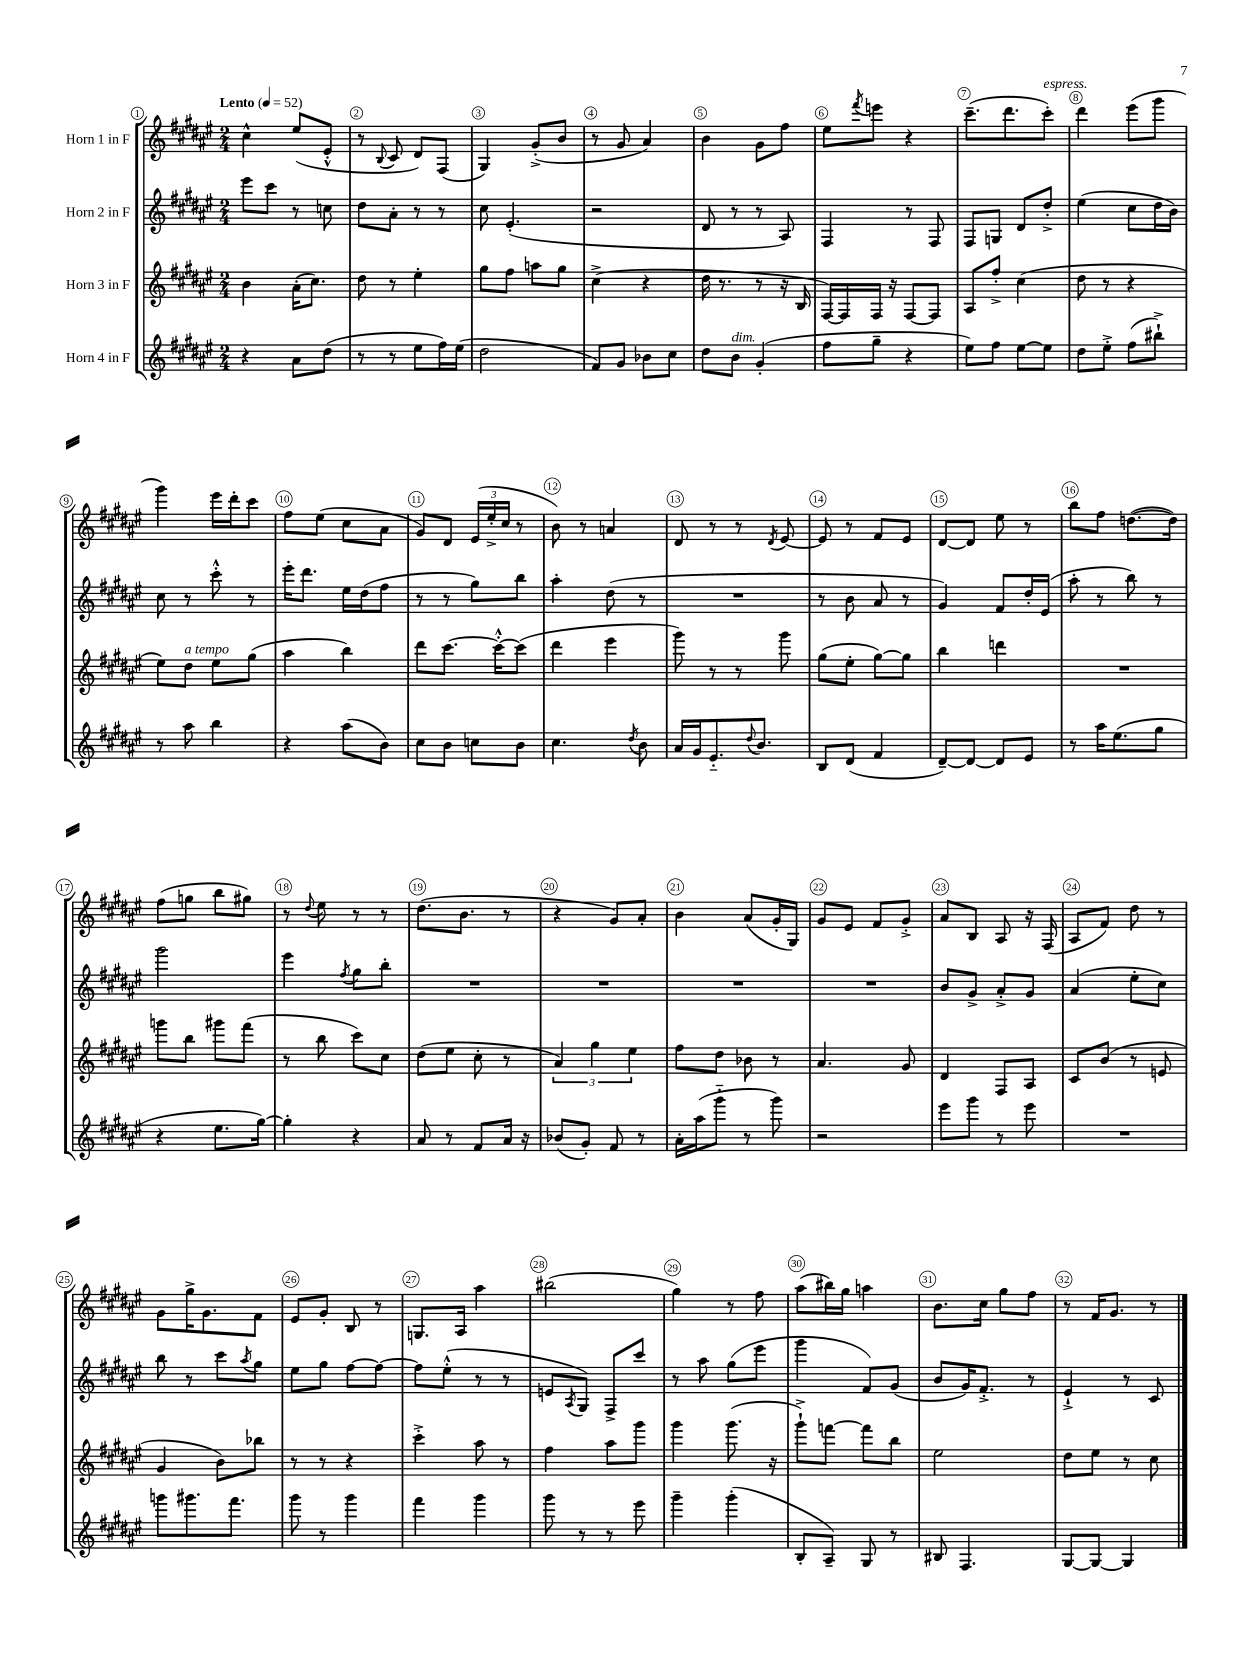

**kern	**kern	**kern	**kern
*staff4	*staff3	*staff2	*staff1
*clefG2	*clefG2	*clefG2	*clefG2
*k[f#c#g#d#a#e#]	*k[f#c#g#d#a#e#]	*k[f#c#g#d#a#e#]	*k[f#c#g#d#a#e#]
*M2/4	*M2/4	*M2/4	*M2/4
*MM52	*MM52	*MM52	*MM52
4r	4b	8eee#	4cc#^^
.	.	8ccc#	.
8a#	(16a#'	8r	(8ee#
.	8.cc#)	.	.
(8dd#	.	8cc	8e#'^^
=	=	=	=
8r	8dd#	8dd#	8r
.	.	.	8qqB
8r	8r	8a#'	8c#
8ee#	4ee#'	8r	8d#)
16ff#)	.	8r	(8F#
(16ee#	.	.	.
=	=	=	=
2dd#	8gg#	8cc#	4G#)
.	8ff#	(4.e#'	.
.	8aa	.	(8g#'^
.	8gg#	.	8b
=	=	=	=
8f#)	(4cc#^	2r	8r
8g#	.	.	8g#
8b-	4r	.	4a#)
8cc#	.	.	.
=	=	=	=
8dd#	16dd#	8d#	4b
.	8.r	.	.
8b	.	8r	.
(4g#'	8r	8r	8g#
.	16r	8A#)	8ff#
.	16B	.	.
=	=	=	=
8ff#	[16F#)	4F#	8ee#
.	16F#]	.	.
.	.	.	8qfff#
8gg#~	16F#	.	8eee
.	16r	.	.
4r	[8F#	8r	4r
.	8F#]	8F#	.
=	=	=	=
8ee#)	8A#	8F#	(8.ccc#~
8ff#	8ff#'^	8G	.
.	.	.	8.ddd#
[8ee#	(4cc#	8d#	.
8ee#]	.	8dd#'^	8ccc#')
=	=	=	=
8dd#	8dd#	(4ee#	4ddd#
8ee#'^	8r	.	.
(8ff#	4r	8cc#	(8eee#
8bb#`^)	.	16dd#	8ggg#
.	.	16b)	.
=	=	=	=
8r	8ee#)	8cc#	4ggg#)
8aa#	8dd#	8r	.
4bb	8ee#	8ccc#'^^	16eee#
.	.	.	16ddd#'
.	(8gg#	8r	8ccc#
=	=	=	=
4r	4aa#	16eee#'	8ff#
.	.	8.ddd#	.
.	.	.	(8ee#
(8aa#	4bb)	16ee#	8cc#
.	.	(16dd#	.
8b)	.	8ff#	8a#
=	=	=	=
8cc#	8ddd#	8r	8g#)
8b	[8.ccc#	8r	8d#
8cc	.	8gg#)	(24e#
.	.	.	24ee#'^
.	16ccc#'^^_	.	.
.	.	.	24cc#
8b	(8ccc#]	8bb	8r
=	=	=	=
4.cc#	4ddd#	4aa#'	8b)
.	.	.	8r
.	4eee#	(8dd#	4a
8qdd#	.	.	.
8b	.	8r	.
=	=	=	=
16a#	8ggg#)	2r	8d#
16g#	.	.	.
8.e#'~	8r	.	8r
.	8r	.	8r
8qqdd#	.	.	.
8.b	.	.	.
.	.	.	8qd#
.	8ggg#	.	[8e#
=	=	=	=
8B	(8gg#	8r	8e#]
(8d#	8ee#'	8b	8r
4f#	[8gg#)	8a#	8f#
.	8gg#]	8r	8e#
=	=	=	=
[8d#~)	4bb	4g#)	[8d#
8d#_	.	.	8d#]
8d#]	4ddd	8f#	8ee#
8e#	.	16dd#'	8r
.	.	(16e#	.
=	=	=	=
8r	2r	8aa#'	8bb
16aa#	.	8r	8ff#
(8.ee#	.	.	.
.	.	8bb)	([8.dd
8gg#	.	8r	.
.	.	.	16dd])
=	=	=	=
4r	8ggg	2ggg#	(8ff#
.	8bb	.	8gg
8.ee#	8ggg#	.	8bb
.	(8fff#	.	8gg#)
[16gg#)	.	.	.
=	=	=	=
4gg#']	8r	4eee#	8r
.	.	.	8qqdd#
.	8bb	.	8ee#
.	.	8qff#	.
4r	8ccc#)	8gg#	8r
.	8cc#	8bb'	8r
=	=	=	=
8a#	(8dd#	2r	(8.dd#
8r	8ee#	.	.
.	.	.	8.b
8f#	8cc#'	.	.
16a#	8r	.	8r
16r	.	.	.
=	=	=	=
(8b-	6a#)	2r	4r
8g#')	.	.	.
.	6gg#	.	.
8f#	.	.	8g#)
.	6ee#	.	.
8r	.	.	8a#'
=	=	=	=
16a#'	8ff#	2r	4b
(16aa#	.	.	.
8ggg#'~	8dd#	.	.
8r	8b-	.	(8a#
8ggg#)	8r	.	16g#'
.	.	.	16G#)
=	=	=	=
2r	4.a#	2r	8g#
.	.	.	8e#
.	.	.	8f#
.	8g#	.	8g#'^
=	=	=	=
8eee#	4d#	8b	8a#
8ggg#	.	8g#^	8B
8r	8F#	8a#'^	8A#
8eee#	8A#	8g#	16r
.	.	.	(16F#
=	=	=	=
2r	8c#	(4a#	8A#
.	(8b	.	8f#)
.	8r	8ee#'	8dd#
.	8e	8cc#)	8r
=	=	=	=
8ggg	4g#	8bb	8g#
8.ggg#	.	8r	16gg#^
.	.	.	8.g#
.	8b)	8ccc#	.
8.fff#	.	.	.
.	.	8qaa#	.
.	8bb-	8gg#	8f#
=	=	=	=
8ggg#	8r	8ee#	8e#
8r	8r	8gg#	8g#'
4ggg#	4r	[8ff#	8B
.	.	8ff#_	8r
=	=	=	=
4fff#	4ccc#'^	8ff#]	8.G
.	.	(8ee#'^^	.
.	.	.	16A#
4ggg#	8aa#	8r	4aa#
.	8r	8r	.
=	=	=	=
8ggg#	4ff#	8e	(2bb#
.	.	8qA#	.
8r	.	8G#)	.
8r	8aa#	8F#^	.
8eee#	8ggg#	8ccc#	.
=	=	=	=
4ggg#~	4ggg#	8r	4gg#)
.	.	8aa#	.
(4ggg#'	(8.ggg#	(8gg#	8r
.	.	8eee#	8ff#
.	16r	.	.
=	=	=	=
8B'	8ggg#`^)	4ggg#	(8aa#
8A#~)	[8fff	.	16bb#)
.	.	.	16gg#
8G#	8fff]	8f#)	4aa
8r	8bb	(8g#	.
=	=	=	=
8B#	2ee#	8b	8.b
4.F#	.	16g#)	.
.	.	8.f#'^	16cc#
.	.	.	8gg#
.	.	8r	8ff#
=	=	=	=
[8G#	8dd#	4e#`^	8r
8G#_	8ee#	.	16f#
.	.	.	8.g#
4G#]	8r	8r	.
.	8cc#	8c#	8r
==	==	==	==
*-	*-	*-	*-
